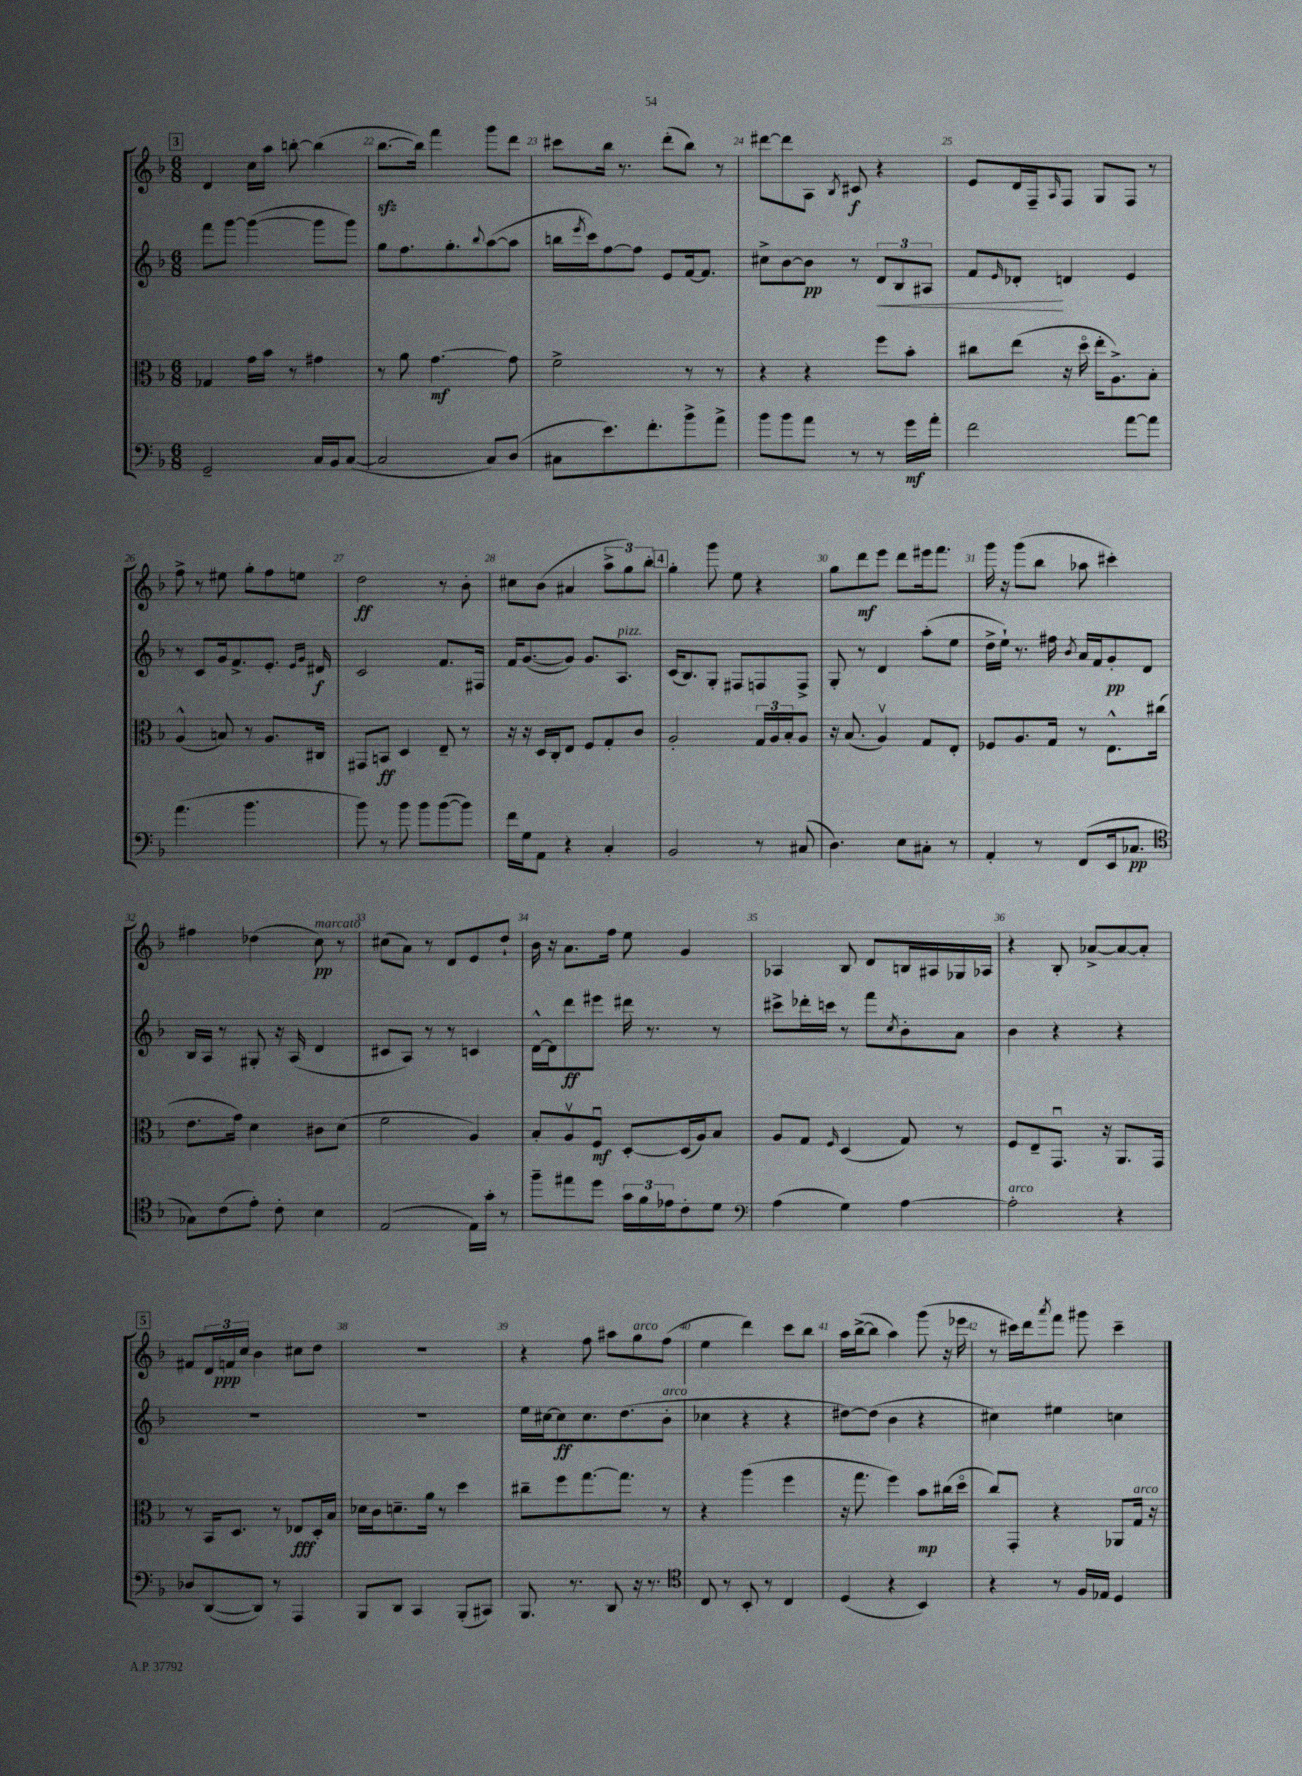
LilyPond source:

<<
\new StaffGroup <<
\new Staff = "s0" {
    \clef treble \key f \major \numericTimeSignature \time 6/8
    \mark \markup { \box "3" } d'4 c''16 a''16 b''8~-. b''4( |
    bes''8.~\sfz bes''16) f'''4 g'''8 d'''8 |
    cis'''8 bes''16 r8. d'''8-.( bes''8) r8 |
    dis'''8~ dis'''8 a8 \acciaccatura { bes8 } cis'8\f r4 |
    e'8 d'16 f16-- \grace { a16 } f8 g8 f8 r8 |
    f''8-> r8 eis''8 g''8-. f''8 e''8 |
    d''2\ff r8 bes'8-. |
    cis''8 bes'8( ais'4 \tuplet 3/2 { a''8-> g''8) bes''8-. } |
    \mark \markup { \box "4" } g''4-. g'''8 e''8 r4 |
    g''8 d'''8\mf e'''8 d'''8 eis'''16 f'''8. |
    g'''16 r16 g'''8( bes''8 aes''8 cis'''4-.) |
    fis''4 des''4( c''8\pp^\markup { \italic "marcato" }) r8 |
    cis''8( a'8) r8 d'8 e'8 d''8-! |
    bes'16 r16 a'8. f''16 e''8 g'4 |
    aes4 bes8 d'8 b16 ais16 ges16 aes16 |
    r4 bes8-. aes'8~-> aes'8~ aes'8-. |
    \mark \markup { \box "5" } fis'8 \tuplet 3/2 { d'16 f'16\ppp c''16 } bes'4 cis''8 d''8 |
    R2. |
    r4 f''8 ais''8 g''8^\markup { \italic "arco" } f''8( |
    e''4 d'''4) c'''8 bes''8 |
    a''16 bes''16~->( bes''8 a''4) g'''8( r16 ees'''16 |
    r8 cis'''16) d'''16 \acciaccatura { a'''8 } f'''8 gis'''8 cis'''4-- \bar "|." |
}
\new Staff = "s1" {
    \clef treble \key f \major \numericTimeSignature \time 6/8
    \mark \markup { \box "3" } f'''8 g'''8~ g'''4~( g'''8 g'''8) |
    g''8 f''8. g''8.-. \appoggiatura { bes''8 } a''8~( a''8 |
    b''16 \acciaccatura { e'''8 } c'''16) f''8~ f''8 e'8 f'16~ f'8. |
    cis''8-> bes'8~ bes'8\pp r8 \tuplet 3/2 { d'8\< bes8 ais8 } |
    f'8 \grace { e'16 } des'8-.\! d'4 e'4 |
    r8 c'8 g'16 f'8.-> e'8.-. \grace { e'16 g'16 } dis'16\f |
    c'2 f'8. fis16 |
    f'16 g'8.~( g'8) g'8. a8.^\markup { \italic "pizz." } |
    \mark \markup { \box "4" } c'16( bes8.) g8-. fis8 f8 f8-> |
    g8-. r8 d'4 a''8-.( e''8 |
    d''16-> e''16-!) r8. fis''16 \acciaccatura { bes'8 } a'16 f'16 g'8-.\pp d'8 |
    bes16 a16 r8 gis8-. r16 a16( d'4 |
    cis'8 a8) r8 r8 c'4 |
    d'16~-^ d'16 d'''8\ff eis'''8 dis'''16 r8. r8 |
    cis'''8-> des'''16-. c'''16 r8 f'''8 \acciaccatura { c''8 } bes'8-. a'8 |
    bes'4 r4 r4 |
    \mark \markup { \box "5" } R2. |
    R2. |
    e''16 cis''16~ cis''8\ff cis''8. d''8.( bes'8-.^\markup { \italic "arco" } |
    ces''4 r4 r4 |
    dis''8~) dis''8( bes'4 r4 |
    cis''4) eis''4 c''4 \bar "|." |
}
\new Staff = "s2" {
    \clef alto \key f \major \numericTimeSignature \time 6/8
    \mark \markup { \box "3" } ges4 g'16 bes'16 r8 gis'4 |
    r8 a'8 g'4.~\mf g'8 |
    f'2-> r8 r8 |
    r4 r4 f''8 bes'8-. |
    cis''8 e''8( r16 d''16\flageolet e''16-. a8.->) bes8-. |
    a4-^( b8) r8 a8. cis16 |
    gis,8 b,8\ff d4 e8-- r8 |
    r16 r16 d16 c16-. e8 f8 g8-. c'8 |
    \mark \markup { \box "4" } a2-. \tuplet 3/2 { g16 a16 bes16-. } a8 |
    r16 bes8.( a4\upbow) g8 e8-. |
    fes8 a8. g16 r8 e8.-^ cis''16( |
    e'8. g'16) d'4 cis'8 d'8( |
    f'2 a4) |
    bes8-. a8\upbow f8\downbow\mf d8~-. d16( a16) bes8 |
    a8 g8 \grace { f16 } d4( g8) r8 |
    f8 e8-- g,8.\downbow r16 a,8. g,16 |
    \mark \markup { \box "5" } r8 bes,16 d8. r8 ees8\fff d16-. bes16 |
    des'16 c'16 d'8.-- a'16 r8 d''4 |
    cis''8-- f''8 g''8.~ g''8. r8 |
    r4 a''4( f''4 |
    r16 g''8. f''4) bes'8\mp cis''16( d''16\flageolet |
    c''8) g,8-. r4 aes,8 g16^\markup { \italic "arco" } r16 \bar "|." |
}
\new Staff = "s3" {
    \clef bass \key f \major \numericTimeSignature \time 6/8
    \mark \markup { \box "3" } g,2-- c16 bes,16 c8~( |
    c2 c8) d8( |
    cis8 e'8.) f'8.-. bes'8-> a'8-> |
    bes'8 bes'8 a'8 r8 r8 g'16\mf a'16-. |
    f'2 a'8~ a'8 |
    a'4.( bes'4. |
    bes'8) r8 bes'8 bes'8 bes'8~( bes'8) |
    f'16 g16 a,8 r4 c4-. |
    \mark \markup { \box "4" } bes,2 r8 cis8( |
    d4.) e8 cis8-. r8 |
    a,4-. r8 f,8( e,16 ces8.\pp |
    \clef tenor ges8) c'8( e'8-.) c'8-. bes4 |
    e2( e16) g'16-. r8 |
    f''8-- eis''8 d''8 \tuplet 3/2 { g'16 f'16 ees'16 } c'8-. d'8 |
    \clef bass a4( g4) a4~ |
    a2-.^\markup { \italic "arco" } r4 |
    \mark \markup { \box "5" } des8 d,8~( d,8) r8 a,,4 |
    bes,,8 d,8 c,4 bes,,8-.( cis,8) |
    bes,,8. r8. d,8 r16 r8. |
    \clef tenor c8 r8 bes,8-. r8 c4 |
    d4( r4 bes,4) |
    r4 r8 f16 ees16 d4 \bar "|." |
}
>>
>>
\layout { \context { \Score currentBarNumber = #21 \override BarNumber.break-visibility = ##(#f #t #t) barNumberVisibility = #all-bar-numbers-visible } }
